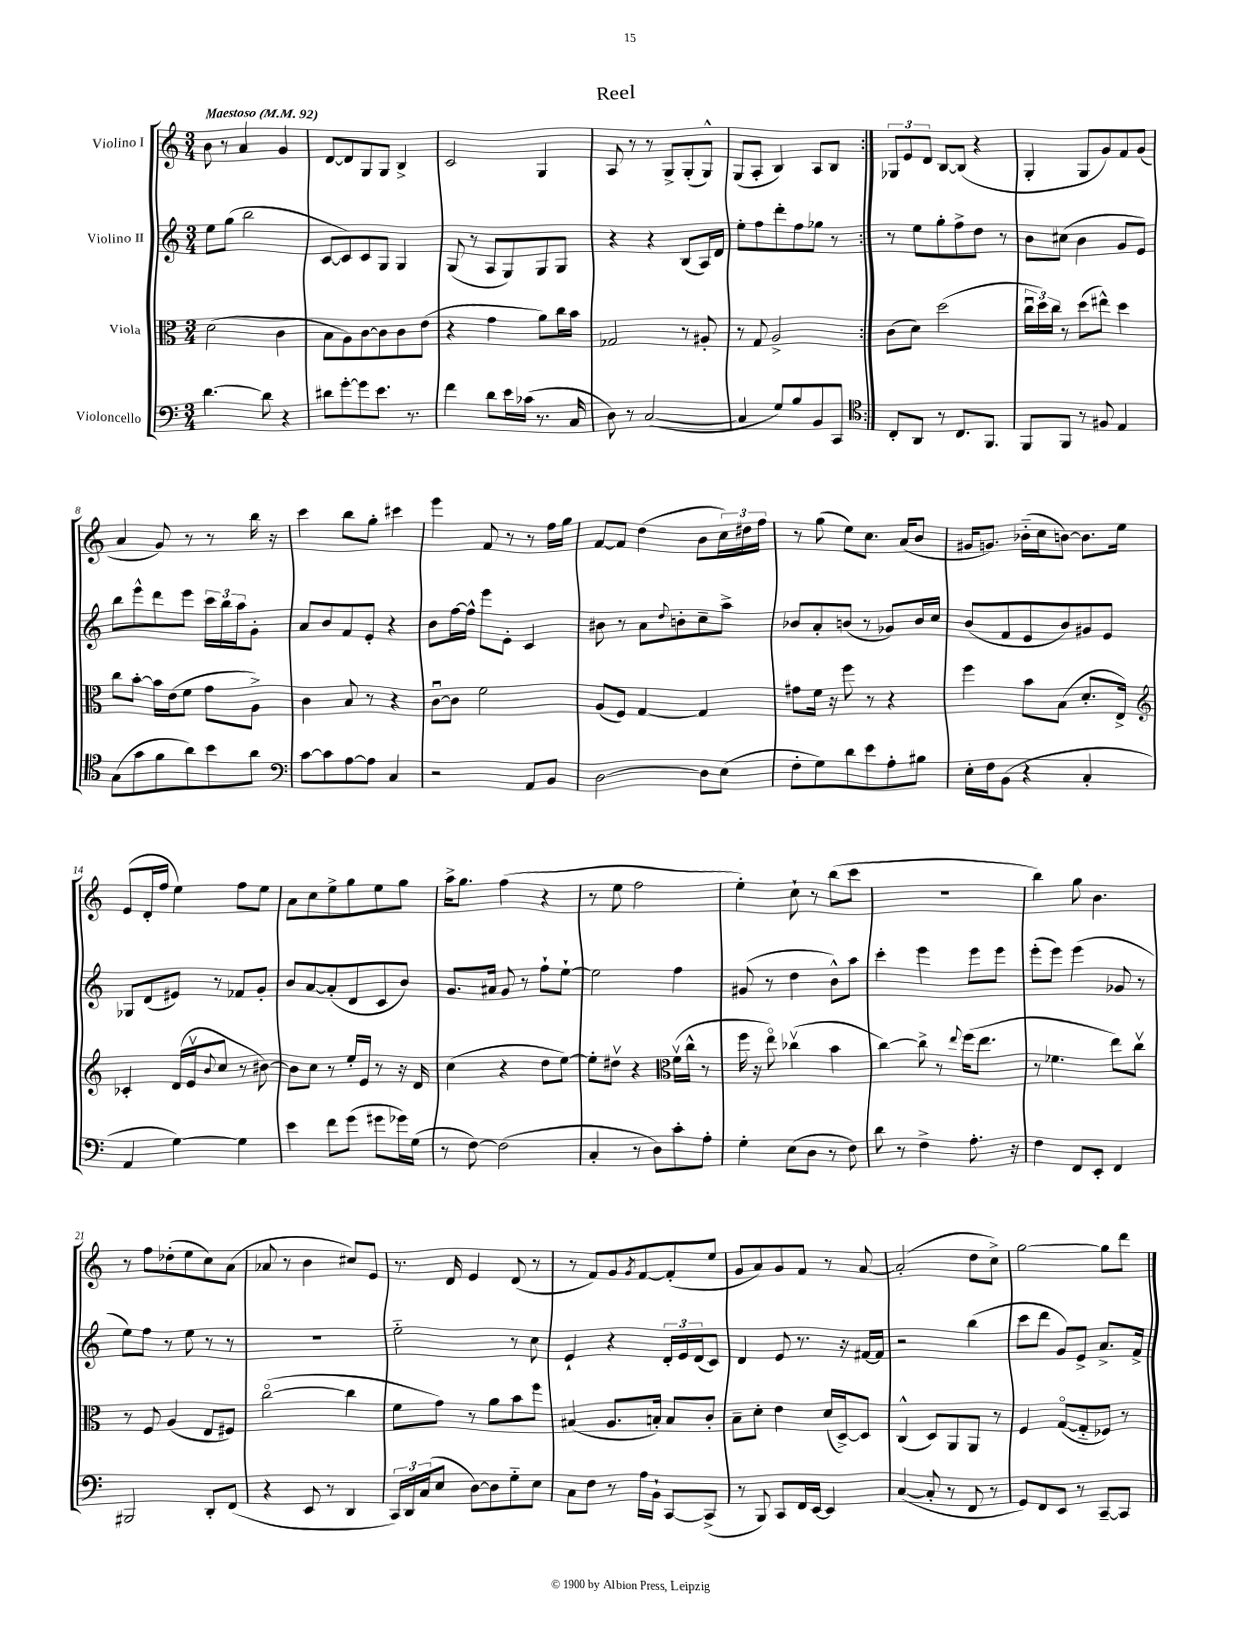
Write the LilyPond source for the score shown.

\header { title = "Reel" }
<<
\new StaffGroup <<
\new Staff = "s0" \with { instrumentName = "Violino I" } {
    \clef treble \key c \major \numericTimeSignature \time 3/4 \tempo "Maestoso" 4 = 92
    \repeat volta 2 { b'8 r8 a'4 g'4 |
    d'8~ d'8 g8 g8 b4-> |
    c'2 g4 |
    a8 r8 r8 g8-> g8-.( g8-^) |
    g8( a8-. b4) a8 b8 | }
    \tuplet 3/2 { ges8 e'8 d'8 } b8~ b8( r4 |
    g4-. g8 g'8) f'8 g'8( |
    a'4 g'8) r8 r8 b''16 r16 |
    c'''4 b''8 g''8-. cis'''4 |
    e'''4 f'8 r8 r8 f''16 g''16 |
    f'8~ f'8 d''4( b'8 \tuplet 3/2 { c''16) dis''16 f''16 } |
    r8 g''8( e''8) c''8. a'16( b'8 |
    gis'16 g'8.) bes'16-_( c''16 b'8~) b'8. e''16 |
    e'8( d'16-. f''16 e''4) f''8 e''8 |
    a'8 c''8 e''8-> g''8 e''8 g''8 |
    a''16-> g''8. f''4( r4 |
    r8 e''8 f''2 |
    e''4-.) c''8-! r8 b''8( c'''8 |
    R2. |
    b''4) g''8 b'4. |
    r8 f''8 des''8-.( e''8 c''8) a'8( |
    aes'8 r8 b'4 cis''8) e'8 |
    r8. d'16 e'4 d'8( r8 |
    r8 f'8) g'8 \acciaccatura { g'8 } f'8~ f'8-.( e''8 |
    g'8 a'8) g'8 f'8 r8 a'8~ |
    a'2-.( d''8 c''8->) |
    g''2~ g''8 d'''8 \bar "|." |
}
\new Staff = "s1" \with { instrumentName = "Violino II" } {
    \clef treble \key c \major \numericTimeSignature \time 3/4
    \repeat volta 2 { e''8 g''8( b''2 |
    c'8~ c'8) c'8 g8 g4 |
    g8( r8 a8 g8) g8 g8 |
    r4 r4 b8( a16) d'16 |
    e''8-. f''8 d'''8-. f''8 ges''8 r8 | }
    r8 e''8 g''8-. f''8-> d''8 r8 |
    b'8 cis''8( b'4 g'8 e'8) |
    b''8 e'''8-^ d'''8 e'''8 \tuplet 3/2 { c'''16 b''16 a''16 } g'8-. |
    a'8 b'8 f'8 e'8-. r4 |
    b'8 f''16~ f''16-^ e'''8 e'8-. c'4 |
    bis'8 r8 a'8 \appoggiatura { d''8 } b'8-. c''8-- a''8-> |
    bes'8 a'8-. b'8( r8 ges'8) b'16 c''16 |
    b'8( f'8 e'8 b'8) gis'8 e'8 |
    ges8 d'8( eis'8) r8 fes'8 g'8-. |
    b'8 a'8~ a'8-.( d'8 c'8 b'8) |
    g'8. ais'16 g'8 r8 f''8-! e''8~-! |
    e''2 f''4 |
    gis'8( r8 d''4 b'8-^) a''8 |
    c'''4-. e'''4 e'''8 e'''8 |
    e'''8-.( e'''8) e'''4( ges'8 r8 |
    e''8) f''8 r8 e''8 r8 r8 |
    R2. |
    e''2-_ r8 c''8 |
    e'4-! r4 \tuplet 3/2 { d'16-. e'16 d'16( } c'8) |
    d'4 e'8 r8. r16 fis'16~ fis'16 |
    r2 b''4( |
    c'''8 d'''8 g'8) e'8-> a'8.-> f'16-> \bar "|." |
}
\new Staff = "s2" \with { instrumentName = "Viola" } {
    \clef alto \key c \major \numericTimeSignature \time 3/4
    \repeat volta 2 { d'2( c'4 |
    b8 a8) c'8~ c'8 c'8 e'8( |
    r4 g'4 a'8) c''16 b'16 |
    ges2 r8 ais8-. |
    r8 g8 a2-> | }
    c'8( d'8) d''2( |
    \tuplet 3/2 { c''16\downbow d''16) c''16 } r8 d''8( eis''8-^) d''4 |
    c''8 b'8~-. b'16 e'16( f'8 g'8 a8->) |
    c'4 b8 r8 r4 |
    c'8~\downbow c'8 f'2 |
    a8( f8) g4~ g4 |
    gis'8 f'16 r16 f''8 r8 r4 |
    f''4 b'8 b8( d'8.-. e16->) |
    \clef treble ces'4-. d'16( e'16\upbow \appoggiatura { b'8 } c''8 r8 bis'8~) |
    bis'8 c''8 r8 e''16-. e'16 r8 r16 d'16 |
    c''4( r4 d''8 e''8~) |
    e''8-. dis''8\upbow r4 \clef alto f'16\upbow( c''16-^ r8 |
    f''16 r16 e''8\flageolet) ces''4\upbow( b'4 |
    c''4~) c''8-> r8 \appoggiatura { e''8 } f''16( e''8. |
    r8 fes'4. e''8) c''8\upbow |
    r8 f8 a4( e8 fis8) |
    c''2~\flageolet( c''4 |
    f'8 g'8) r8 a'8 b'8 f''8 |
    bis4( a8. b16-.) b8 c'8-. |
    b8-- d'8-. e'4 d'16( d16~->) d8 |
    c4-^( d8) a,8 a,8 r8 |
    f4 g8~\flageolet( g8-_ fes8) r8 \bar "|." |
}
\new Staff = "s3" \with { instrumentName = "Violoncello" } {
    \clef bass \key c \major \numericTimeSignature \time 3/4
    \repeat volta 2 { d'4.~ d'8 r4 |
    dis'8 g'8~-. g'8 e'8. r8. |
    f'4 d'8 e'16 ces'16( r8. c16 |
    d8) r8 c2~( |
    c4 g8) b8 b,8 c,8 | }
    \clef tenor c8-. a,8 r8 c8. f,8. |
    f,8 f,8 r8 fis8 e4 |
    g8( g'8 f'8 a'8) b'8 a'8 |
    \clef bass c'8~ c'8 a8~ a8 c4 |
    r2 a,8 b,8 |
    d2~ d8 e8( |
    f8-. g8) d'8 e'8 a8-. bis8 |
    e16-. f16 b,8( r4 c4-. |
    a,4 g4~) g4 |
    e'4 f'8 g'8( gis'8 ges'16) g16( |
    r8 f8~) f2( |
    c4-. r8 d8) c'8-. a8-. |
    g4-. e8( d8 r8 f8) |
    d'8 r8 f4-> a8.-. r16 |
    f4 f,8 e,8-. f,4 |
    bis,,2 d,8-. f,8( |
    r4 e,8 r8 d,4 |
    \tuplet 3/2 { c,16) d,16 c16( } e8 d8~) d8 g8-_ e8 |
    c8 f8 r8 a16 b,16-! c,8~ c,8->( |
    r8 b,,8) c,8 f,16 e,16~ e,4 |
    c4~( c8-. r8 f,8 r8 |
    g,8) f,8 e,8 r8 c,8~-- c,8 \bar "|." |
}
>>
>>
